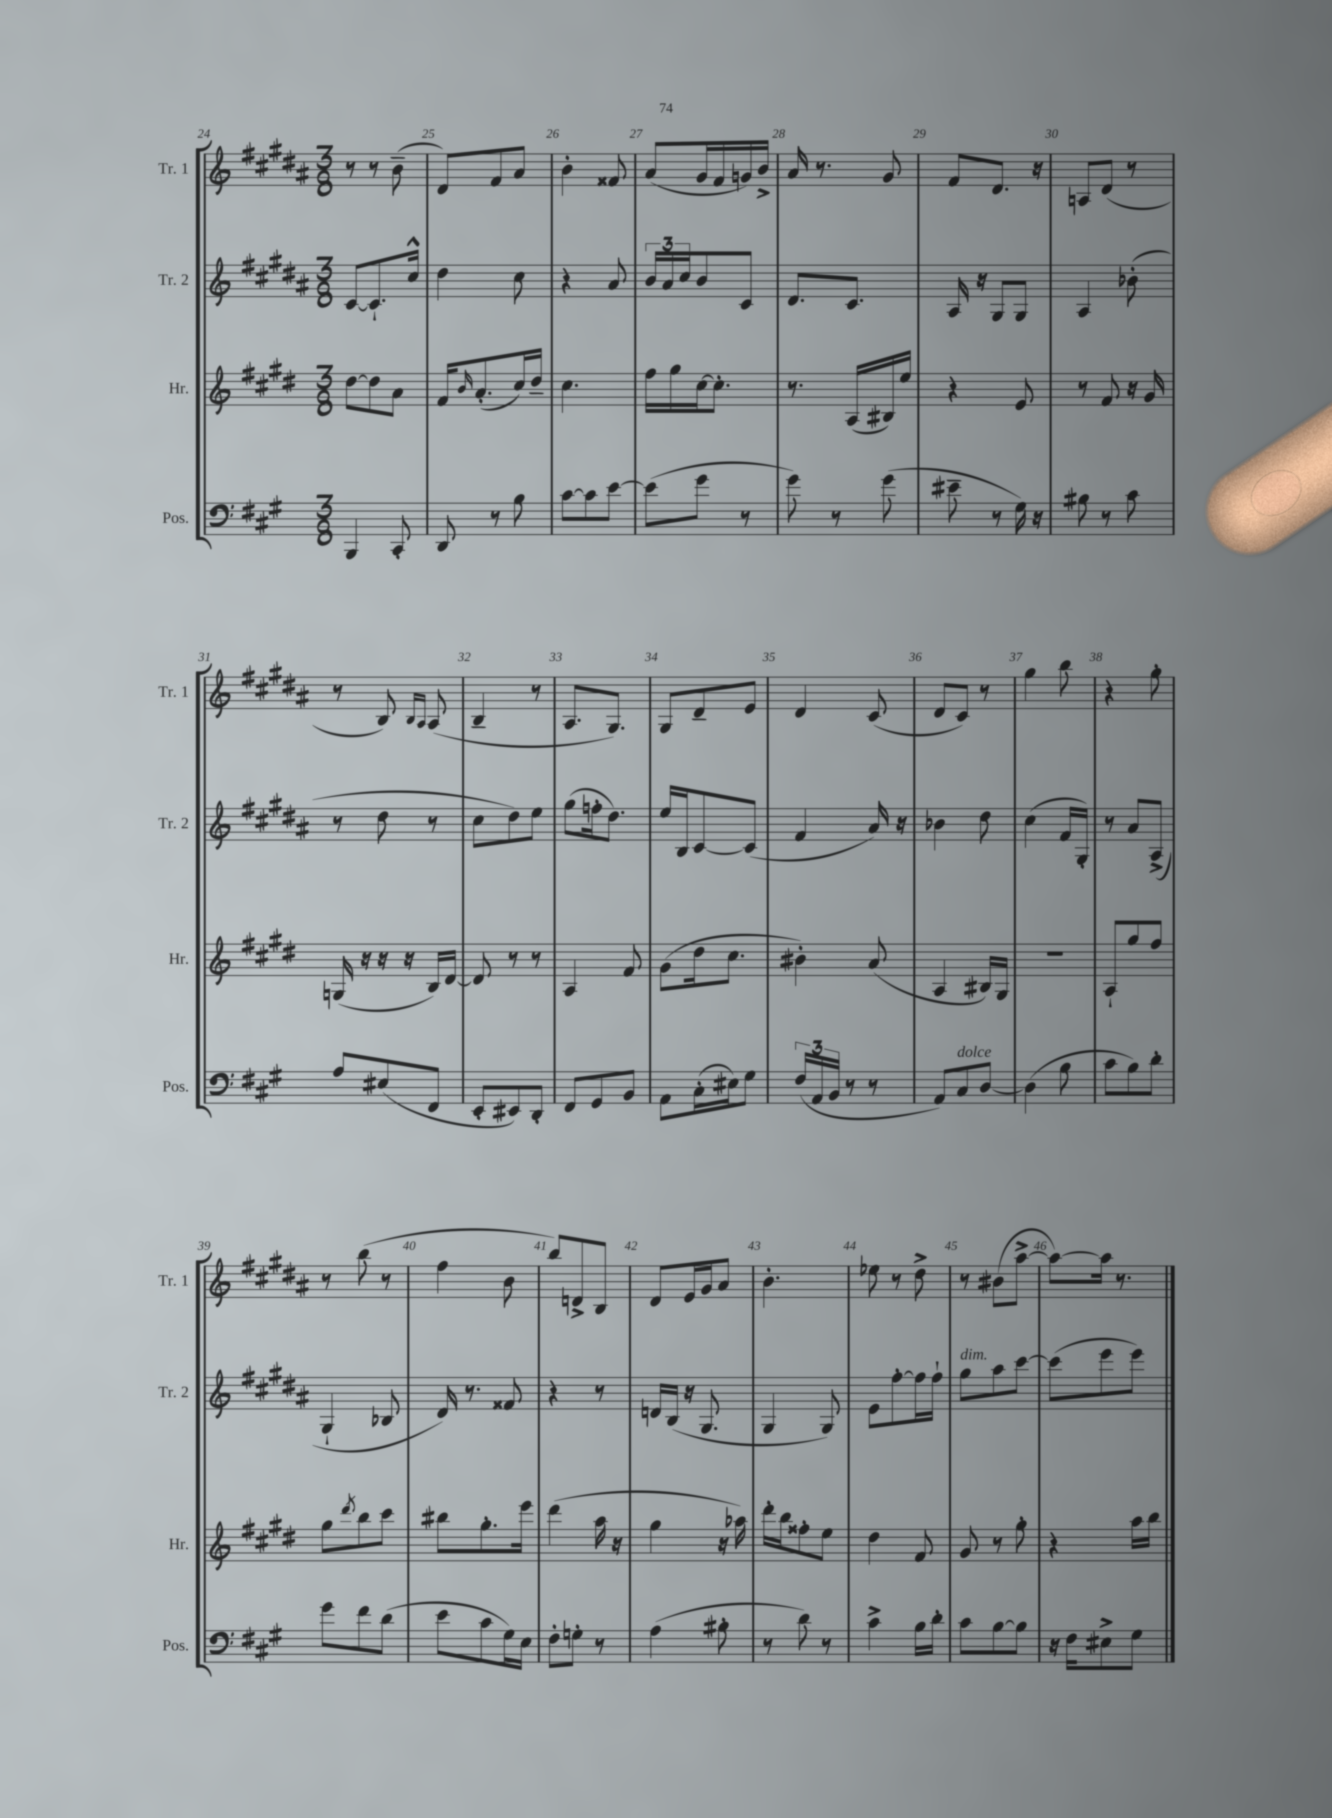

**kern	**kern	**kern	**kern
*staff4	*staff3	*staff2	*staff1
*clefF4	*clefG2	*clefG2	*clefG2
*k[f#c#g#]	*k[f#c#g#d#]	*k[f#c#g#d#a#]	*k[f#c#g#d#a#]
*M3/8	*M3/8	*M3/8	*M3/8
4BBB	[8dd#	[8c#	8r
.	8dd#]	8.c#`]	8r
8CC#'	8a	.	(8b~
.	.	16cc#^^	.
=	=	=	=
8DD	16f#	4dd#	8d#)
.	16qqb	.	.
.	(8.a'	.	.
8r	.	.	8f#
8B	16cc#)	8cc#	8a#
.	16dd#~	.	.
=	=	=	=
[8c#	4.cc#	4r	4b'
8c#]	.	.	.
[8e	.	8a#	8f##
=	=	=	=
(8e]	16ff#	24b	(8a#
.	.	24a#	.
.	16gg#	.	.
.	.	24cc#	.
8g#	[16cc#	8b	16g#
.	8.cc#']	.	16f#
8r	.	8c#	16g)
.	.	.	16b^
=	=	=	=
8g#)	8.r	8.d#	16a#
.	.	.	8.r
8r	.	.	.
.	(16A	8.c#	.
(8g#	16B#)	.	8g#
.	16ee	.	.
=	=	=	=
8e#~	4r	16A#	8f#
.	.	16r	.
8r	.	8G#	8.d#
16G#)	8e	8G#	.
16r	.	.	16r
=	=	=	=
8B#	8r	4A#	8A
8r	8f#	.	(8d#
8c#	16r	(8b-'	8r
.	16g#	.	.
=	=	=	=
8A	(16G	8r	8r
.	16r	.	.
(8E#	16r	8dd#	8B)
.	16r	.	.
.	.	.	16qqB
.	.	.	16qqA#
8FF#	16B)	8r	(8A#
.	[16d#	.	.
=	=	=	=
8EE'	8d#]	8cc#	4B~
8EE#)	8r	8dd#)	.
8DD'	8r	8ee	8r
=	=	=	=
8FF#	4A	(8gg#	8.A#
8GG#	.	16ff'	.
.	.	8.dd#)	8.G#)
8BB	8f#	.	.
=	=	=	=
8AA	(8g#	16ee	8G#
.	.	16B	.
(16C#'	16dd#	[8c#	8d#~
16E#)	8.cc#	.	.
8G#	.	(8c#]	8e
=	=	=	=
(24F#	4b#')	4f#	4d#
24AA	.	.	.
24BB	.	.	.
8r	.	.	.
8r	(8a	16a#)	(8c#
.	.	16r	.
=	=	=	=
8AA)	4A	4b-	8d#
8C#	.	.	8c#)
[8D	16B#)	8dd#	8r
.	16G#	.	.
=	=	=	=
(4D]	4.r	(4cc#	4gg#
8B	.	16f#	8bb
.	.	16G#')	.
=	=	=	=
8c#	8A`	8r	4r
8B)	8gg#	8a#	.
8d'	8ff#	(8A#^	8gg#'
=	=	=	=
8g#	8gg#	4G#`	8r
.	8qddd#	.	.
8f#	8bb	.	(8bb
(8d	8ccc#	8B-	8r
=	=	=	=
8e	8bb#	16d#)	4ff#
.	.	8.r	.
8c#	8.gg#'	.	.
16G#)	.	8f##	8b
16E	16eee	.	.
=	=	=	=
8F#'	(4ddd#	4r	8bb)
8G'	.	.	8d^
8r	16aa	8r	8B
.	16r	.	.
=	=	=	=
(4A	4gg#	16d	8d#
.	.	(16B	.
.	.	16r	16e
.	.	8.G#	16g#
8B#'	16r	.	8a#
.	16aa-)	.	.
=	=	=	=
8r	16ddd#'	4G#	4.b'
.	16bb	.	.
8d)	8ff##'	.	.
8r	8ee	8G#)	.
=	=	=	=
4c#^	4dd#	8e	8ee-
.	.	[8ff#'	8r
16B	8f#	16ff#]	8dd#^
16d'	.	16ff#`	.
=	=	=	=
8c#	8g#	8gg#	8r
[8B	8r	8aa#	(8b#
8B]	8gg#'	[8ccc#	[8aa#^
=	=	=	=
16r	4r	(8ccc#]	8aa#_)
16F#	.	.	.
8E#^	.	8eee	16aa#]
.	.	.	8.r
8G#	16aa	8eee)	.
.	16bb	.	.
==	==	==	==
*-	*-	*-	*-
